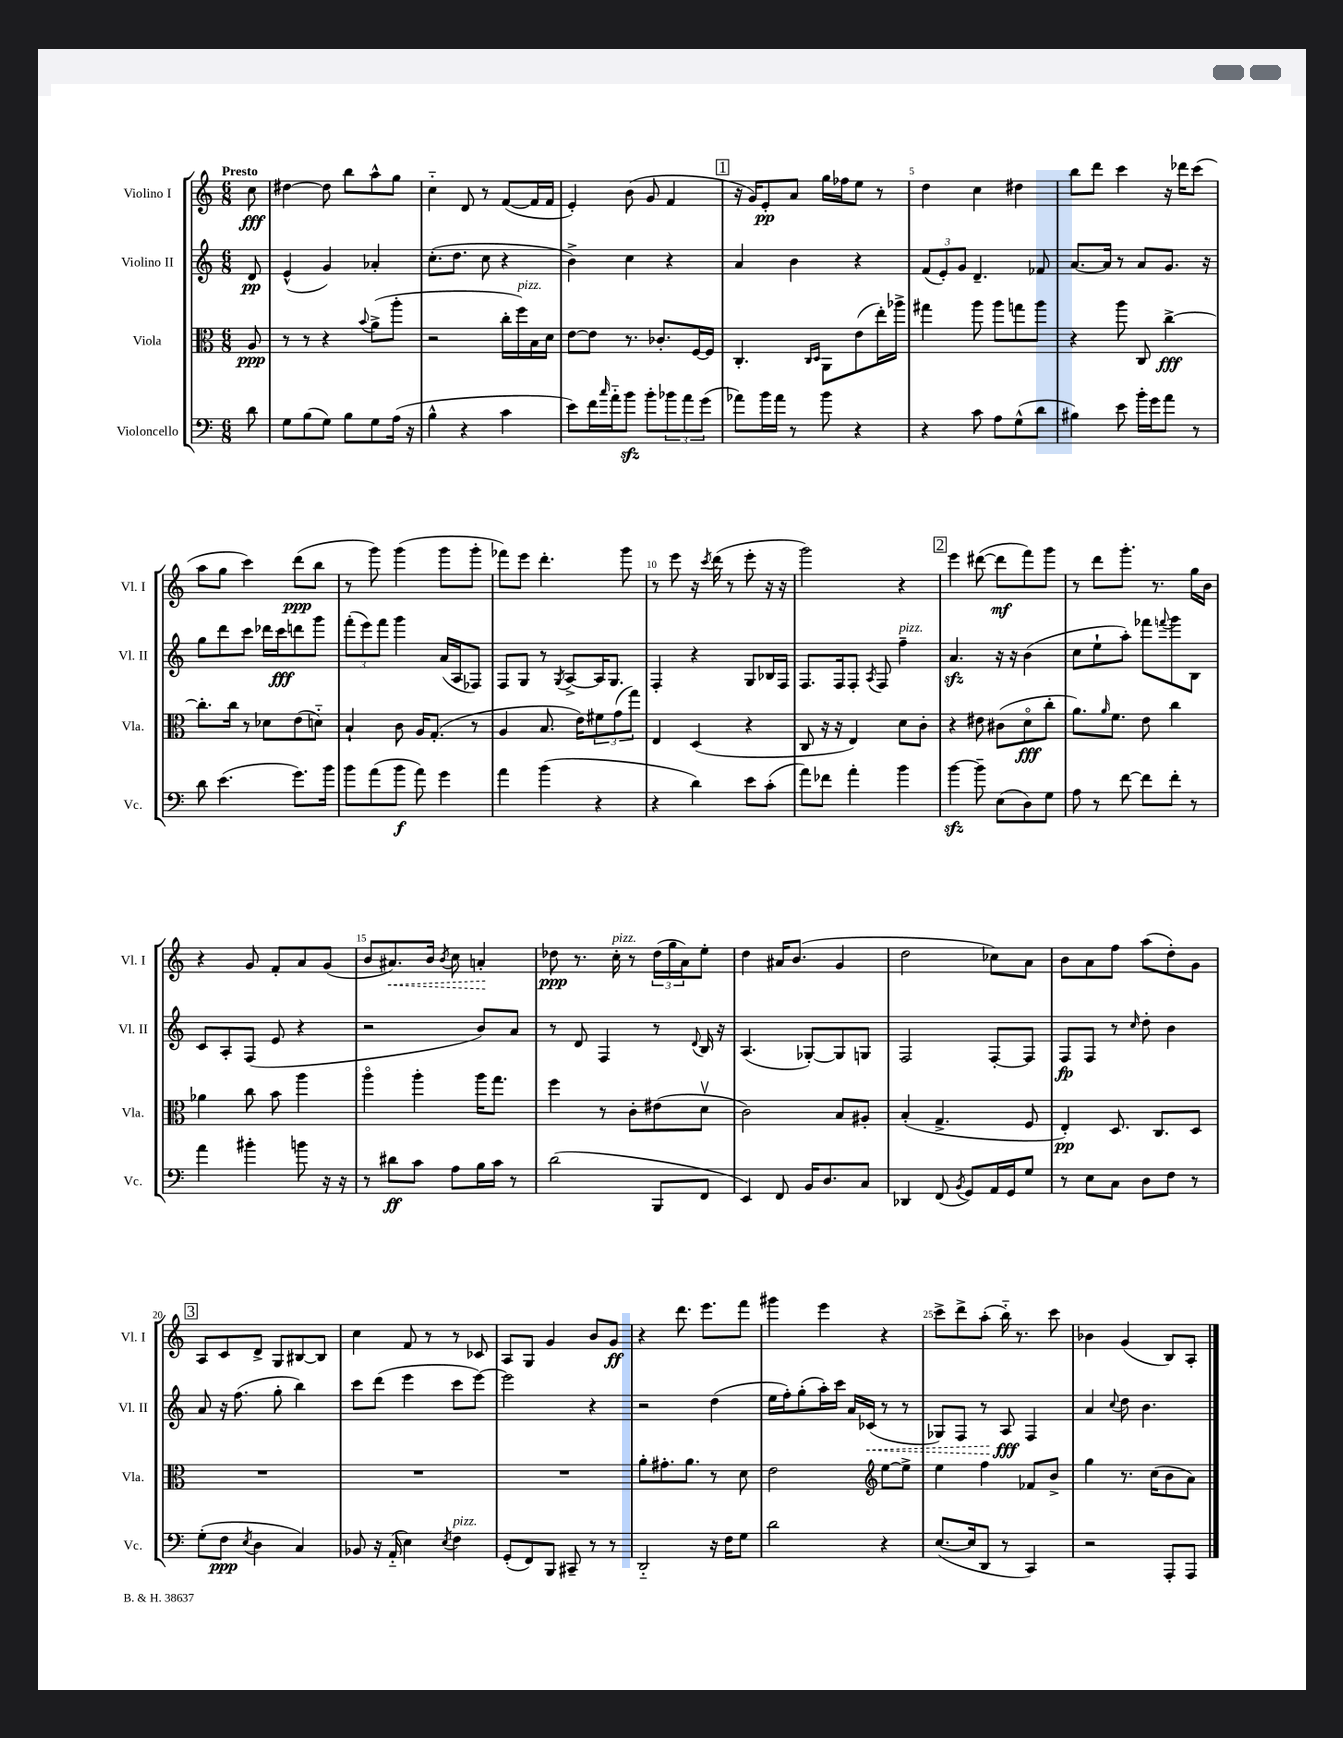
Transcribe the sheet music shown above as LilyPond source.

<<
\new StaffGroup <<
\new Staff = "s0" \with { instrumentName = "Violino I" shortInstrumentName = "Vl. I" } {
    \clef treble \key c \major \numericTimeSignature \time 6/8 \partial 8 \tempo "Presto"
    c''8\fff |
    dis''4~ dis''8 b''8 a''8-^ g''8 |
    c''4-_ d'8 r8 f'8~( f'16 f'16 |
    e'4-.) b'8( g'8 f'4 |
    \mark \markup { \box "1" } r16 g'16) e'8-.\pp a'8 g''16 fes''16 e''8 r8 |
    d''4 c''4 dis''4 |
    b''8 d'''8 c'''4 r16 des'''16 c'''8( |
    a''8 g''8 c'''4) d'''8\ppp( b''8 |
    r8 g'''8) g'''4( g'''8 g'''8-. |
    fes'''8) e'''8 d'''4.-. g'''8 |
    r8 e'''8 r16 \acciaccatura { c'''8 } d'''16( r8 e'''8-. r16 r16 |
    g'''2) r4 |
    \mark \markup { \box "2" } e'''4 dis'''8~( dis'''8\mf f'''8) g'''8 |
    r8 d'''8 g'''8.-. r8. g''16 b'16 |
    r4 g'8 f'8-. a'8 g'8( |
    b'8 \once \override Hairpin.style = #'dashed-line ais'8.\<) b'16 \acciaccatura { b'8 } c''8 a'4-.\! |
    des''8\ppp r8. c''16-.^\markup { \italic "pizz." } r8 \tuplet 3/2 { des''16( g''16 a'16) } e''8-. |
    d''4 ais'16 b'8.( g'4 |
    d''2 ces''8) a'8 |
    b'8 a'8 f''8 a''8( d''8-.) g'8 |
    \mark \markup { \box "3" } a8 c'8 d'8-> g8 bis8~ bis8 |
    c''4 f'8 r8 r8 ces'8 |
    a8 g8 g'4 b'8 g'8\ff |
    r4 d'''8. e'''8. f'''8 |
    gis'''4 e'''4 r4 |
    c'''8-> d'''8-> a''8-.( b''16-_) r8. c'''8 |
    bes'4 g'4( b8) a8-. \bar "|." |
}
\new Staff = "s1" \with { instrumentName = "Violino II" shortInstrumentName = "Vl. II" } {
    \clef treble \key c \major \numericTimeSignature \time 6/8 \partial 8
    d'8\pp |
    e'4-^( g'4) aes'4-. |
    c''8.-.( d''8. c''8 r4 |
    b'4->) c''4 r4 |
    \mark \markup { \box "1" } a'4 b'4 r4 |
    \tuplet 3/2 { f'8( e'8-.) g'8 } d'4.-- fes'8 |
    a'8.~ a'16 r8 a'8 g'8. r16 |
    g''8 d'''8 c'''8 des'''16 c'''16\fff d'''8 g'''8 |
    \tuplet 3/2 { f'''8-.( e'''8) f'''8 } g'''4 a'16( a16 fes8) |
    f8 g8 r8 \acciaccatura { g8 } a8~-> a16 g8. |
    f4-. r4 g8 bes16 f16 |
    f8. f16 f8-. \acciaccatura { a8 } f8 f''4--^\markup { \italic "pizz." } |
    \mark \markup { \box "2" } a'4.\sfz r16 r16 b'4( |
    c''8 e''8-! a''8-.) fes'''8 \appoggiatura { f'''8 } g'''8 b8 |
    c'8 a8-. f8( e'8 r4 |
    r2 b'8) a'8 |
    r8 d'8 f4 r8 \appoggiatura { d'8 } b16 r16 |
    a4.( ges8~-.) ges8 g8 |
    f2 f8~-. f8 |
    f8\fp f8 r8 \grace { c''16 } d''8-. b'4 |
    \mark \markup { \box "3" } a'8 r16 f''8.( g''8-. b''4) |
    c'''8 d'''8( e'''4 c'''8 e'''8~) |
    e'''2 r4 |
    r2 d''4( |
    e''16 f''16-.) g''8-.( a''16-.) c'''16 a'16 \once \override Hairpin.style = #'dashed-line ces'16\<( r8 r8 |
    ges8) f8 r8 a8\fff\! f4 |
    a'4 \appoggiatura { c''8 } d''8 b'4. \bar "|." |
}
\new Staff = "s2" \with { instrumentName = "Viola" shortInstrumentName = "Vla." } {
    \clef alto \key c \major \numericTimeSignature \time 6/8 \partial 8
    a8\ppp |
    r8 r8 r4 \appoggiatura { b'8 } a'8->( a''8-. |
    r2 c''16-. f''16^\markup { \italic "pizz." }) b16 d'16 |
    e'8~ e'8 r8. ces'8.-. f16~ f16 |
    \mark \markup { \box "1" } c4.-. \grace { c16 d16 } a,8 e'8( e''16-.) aes''16-> |
    gis''4 a''8 a''8 g''8 a''8 |
    r4 a''8 c8 c''4~->\fff |
    c''8.-. c''16 r8 des'8 e'8( d'8-_) |
    b4-! c'8 a16 g8.-.( r8 |
    a4 b8. e'16) \tuplet 3/2 { fis'8 g'8( g''8) } |
    e4 d4( r4 |
    c8 r16 r16 e4) d'8 c'8-. |
    \mark \markup { \box "2" } r4 eis'8 cis'8( d'8\flageolet\fff c''8-. |
    a'8.) \grace { a'16 } f'8. e'8 c''4 |
    aes'4 c''8 b'8 a''4 |
    a''4\flageolet a''4-. a''16 g''8. |
    f''4 r8 c'8-. eis'8( d'8\upbow |
    c'2) b8 ais8-. |
    b4-.( g4.-> f8 |
    e4-.\pp) d8. c8. d8 |
    \mark \markup { \box "3" } R2. |
    R2. |
    R2. |
    a'8-. gis'8.-. a'8. r8 d'8 |
    e'2 \clef treble e''8~ e''8-> |
    e''4 f''4 fes'8 b'8-> |
    g''4 r8. c''16( b'8 a'8) \bar "|." |
}
\new Staff = "s3" \with { instrumentName = "Violoncello" shortInstrumentName = "Vc." } {
    \clef bass \key c \major \numericTimeSignature \time 6/8 \partial 8
    d'8 |
    g8 b8( g8) b8 g8 a16( r16 |
    b4-^ r4 c'4 |
    e'8) f'16 \grace { c''16 } a'16-_ b'8\sfz b'8-. \tuplet 3/2 { bes'8 a'8 g'8( } |
    \mark \markup { \box "1" } aes'8) b'16 aes'16 r8 b'8 r4 |
    r4 c'8 a8 g8-^( d'8 |
    bis4) e'8 b'16-. g'16 a'8 r8 |
    d'8 e'4.( g'8.) b'16 |
    b'8 a'8( b'8\f a'8) g'4 |
    a'4 b'4( r4 |
    r4 d'4) e'8 c'8-.( |
    a'8) fes'8 a'4-. b'4 |
    \mark \markup { \box "2" } b'4~\sfz b'8-- e8( d8) g8 |
    a8 r8 f'8~ f'8 f'8-. r8 |
    a'4 bis'4-. b'8 r16 r16 |
    r8 dis'8\ff c'8 a8 b16 c'16 r8 |
    d'2( b,,8 f,8 |
    e,4) f,8 b,16 d8. c8 |
    des,4 f,8( \acciaccatura { b,8 } g,8) a,16 g,16 g8 |
    r8 e8 c8 d8 f8 r8 |
    \mark \markup { \box "3" } g8-.( f8\ppp \acciaccatura { e8 } d4 c4) |
    bes,8 r16 a,16-_( e4) \acciaccatura { e8 } f4^\markup { \italic "pizz." } |
    g,8-.( f,8) b,,8 cis,8-- r8 r8 |
    d,2-_ r16 f16 g8 |
    d'2 r4 |
    e8.~( e16 d,8 r8 c,4) |
    r2 a,,8-. a,,8 \bar "|." |
}
>>
>>
\layout { \context { \Score \override BarNumber.break-visibility = ##(#f #t #t) barNumberVisibility = #(every-nth-bar-number-visible 5) } }
